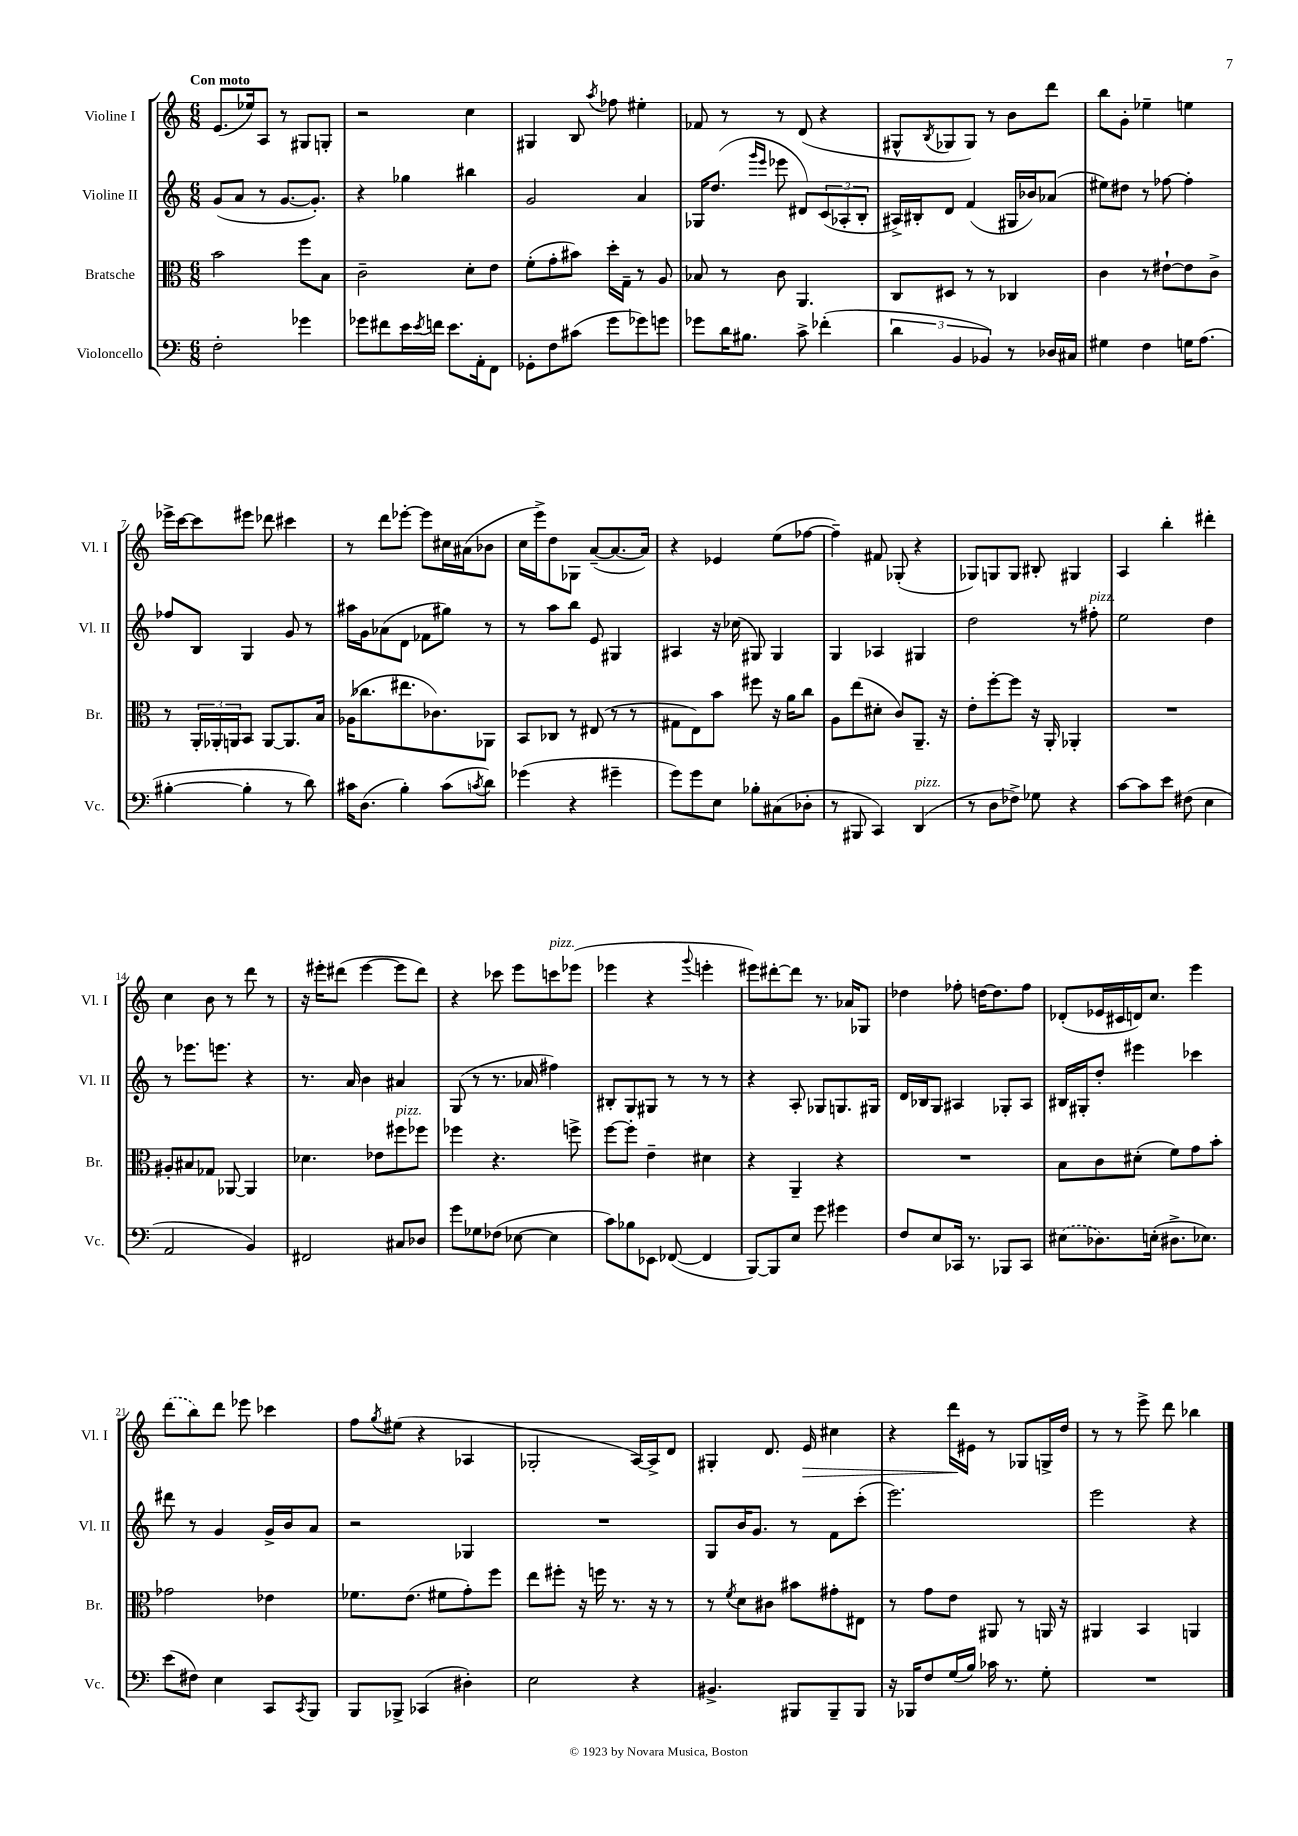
<<
\new StaffGroup <<
\new Staff = "s0" \with { instrumentName = "Violine I" shortInstrumentName = "Vl. I" } {
    \clef treble \key c \major \numericTimeSignature \time 6/8 \tempo "Con moto"
    e'8.( ees''16) a8 r8 gis8 g8-. |
    r2 c''4 |
    gis4 b8 \acciaccatura { a''8 } fes''8 eis''4-. |
    fes'8 r8 r8 d'8( r4 |
    gis8-^ \acciaccatura { b8 } ges8 ges8) r8 b'8 d'''8 |
    b''8 g'8-. ees''4-- e''4 |
    ees'''16-> c'''16~ c'''8 eis'''8 des'''8 cis'''4 |
    r8 d'''8 ees'''8~-. ees'''8 cis''16 ais'16( bes'8 |
    c''16 e'''16->) d''8 ges8 a'8~--( a'8.~ a'16) |
    r4 ees'4 e''8( fes''8~ |
    fes''4--) fis'8 ges8-.( r4 |
    ges8) g8 g8 bis8-. gis4 |
    a4 b''4-. dis'''4-. |
    c''4 b'8 r8 d'''8 r8 |
    r16 eis'''16-. dis'''8( eis'''4~ eis'''8 dis'''8) |
    r4 ces'''8 e'''8 c'''8^\markup { \italic "pizz." } ees'''8( |
    ees'''4 r4 \appoggiatura { g'''8 } e'''4-. |
    eis'''8) dis'''8~-. dis'''8 r8. aes'16 ges8 |
    des''4 fes''8-. d''16~ d''8. fes''8 |
    des'8-.( ees'16 cis'16 d'16) c''8. e'''4 |
    \once \slurDashed d'''8( b''8) d'''8 ees'''8 ces'''4 |
    f''8 \acciaccatura { g''8 } eis''8( r4 aes4 |
    ges2-. a16~) a16-> d'8 |
    gis4-. d'8. e'16\> cis''4 |
    r4 d'''16\! eis'16 r8 ges8 g16-> d''16 |
    r8 r8 e'''8-> d'''8 bes''4 \bar "|." |
}
\new Staff = "s1" \with { instrumentName = "Violine II" shortInstrumentName = "Vl. II" } {
    \clef treble \key c \major \numericTimeSignature \time 6/8
    g'8( a'8 r8 g'8.~ g'8.-.) |
    r4 ges''4 bis''4 |
    g'2 a'4 |
    ges16 d''8.( \grace { g'''16 e'''16 } ees'''8 dis'8) \tuplet 3/2 { c'8( aes8-. b8-. } |
    ais16->) bis16-. d'8 f'4( gis16 bes'16) aes'8( |
    eis''8) dis''8 r8 fes''8~ fes''4-. |
    fes''8 b8 g4 g'8 r8 |
    ais''16 g'16 aes'8( d'8 fes'8 gis''8) r8 |
    r8 a''8 b''8 e'8 gis4 |
    ais4 r16 ces''16( gis8) gis4 |
    g4 aes4 gis4 |
    d''2 r8 fis''8-.^\markup { \italic "pizz." } |
    e''2 d''4 |
    r8 ees'''8. e'''8. r4 |
    r8. a'16 b'4 ais'4 |
    g8( r8 r8. aes'16 fis''4) |
    bis8-. g8 gis8 r8 r8 r8 |
    r4 a8-. ges8 g8. gis16 |
    d'16 bes16 g8 ais4 ges8-. ais8 |
    bis16 gis16-. d''8-. eis'''4 ces'''4 |
    dis'''8 r8 g'4 g'16-> b'16 a'8 |
    r2 ges4 |
    R2. |
    g8 b'16 g'8. r8 f'8 c'''8-.( |
    e'''2.) |
    e'''2 r4 \bar "|." |
}
\new Staff = "s2" \with { instrumentName = "Bratsche" shortInstrumentName = "Br." } {
    \clef alto \key c \major \numericTimeSignature \time 6/8
    b'2 f''8 b8 |
    c'2-- d'8-. e'8 |
    f'8-.( g'8-. bis'8) d''16-. g16-- r8 a8 |
    bes8 r8 c'8 a,4. |
    c8 dis8 r8 r8 ces4 |
    c'4 r8 eis'8~-! eis'8 c'8-> |
    r8 \tuplet 3/2 { a,16-. aes,16-. a,16 } b,8 a,8~ a,8. b16 |
    aes16( ces''8. eis''8. ces'8.) aes,8 |
    b,8 ces8 r8 eis8( r8 r8 |
    gis8 e8) b'8 fis''8 r16 a'16 c''8 |
    a8 e''8( dis'8-. c'8) a,8.-- r16 |
    e'8-. f''8~-. f''8 r16 a,16-. aes,4-. |
    R2. |
    ais8-. bis8 ges8 aes,8~ aes,4 |
    des'4. ees'8 fis''8^\markup { \italic "pizz." } fes''8 |
    fes''4 r4. f''8-> |
    f''8~ f''8-. e'4-- dis'4 |
    r4 a,4-- r4 |
    R2. |
    b8 c'8 dis'8-.( f'8) g'8 b'8-. |
    ges'2 ees'4 |
    fes'8. e'8.( fis'8 g'8-.) f''8 |
    e''8 fis''8-. r16 f''16 r8. r16 r8 |
    r8 \acciaccatura { f'8 } d'8 cis'8 bis'8 gis'8-. eis8 |
    r8 g'8 e'8 ais,8 r8 a,16 r16 |
    ais,4 b,4 a,4 \bar "|." |
}
\new Staff = "s3" \with { instrumentName = "Violoncello" shortInstrumentName = "Vc." } {
    \clef bass \key c \major \numericTimeSignature \time 6/8
    f2-. ges'4 |
    ges'8 fis'8 e'16 \acciaccatura { e'8 } f'16 e'8. a,16-. f,8 |
    ges,8-. f8 cis'8( g'8 ges'8) g'8 |
    ges'8 d'16 bis8. c'8-> fes'4-.( |
    \tuplet 3/2 { d'4 b,4 bes,4) } r8 des16 cis16 |
    gis4 f4 g16 a8.( |
    bis4~-. bis4-. r8 d'8) |
    cis'16 d8.( b4-.) cis'8( \acciaccatura { c'8 } d'8) |
    ges'4( r4 gis'4-- |
    g'8) g'8 e8 bes8-. cis8( des8-. |
    r8 bis,,8 c,4) d,4^\markup { \italic "pizz." }( |
    r8 d8 fes8->) ges8 r4 |
    c'8~ c'8 e'8 fis8( e4 |
    a,2 b,4) |
    fis,2 cis8 des8 |
    g'8 ges8 fes8( ees8~ ees4 |
    c'8) bes8 ees,8 fes,8~( fes,4 |
    b,,8~) b,,8 e8 g'8 gis'4 |
    f8 e8 ces,16 r8. bes,,8 ces,8 |
    \once \slurDashed eis8( des8.) e16-.( dis8.-> ees8.) |
    e'8( fis8) e4 c,8 \acciaccatura { c,8 } b,,8 |
    b,,8 bes,,8-> ces,4( dis4-.) |
    e2 r4 |
    bis,4.-> bis,,8 bis,,8-- bis,,8 |
    r16 bes,,16 f8 g16( b16) ces'16 r8. g8-. |
    R2. \bar "|." |
}
>>
>>
